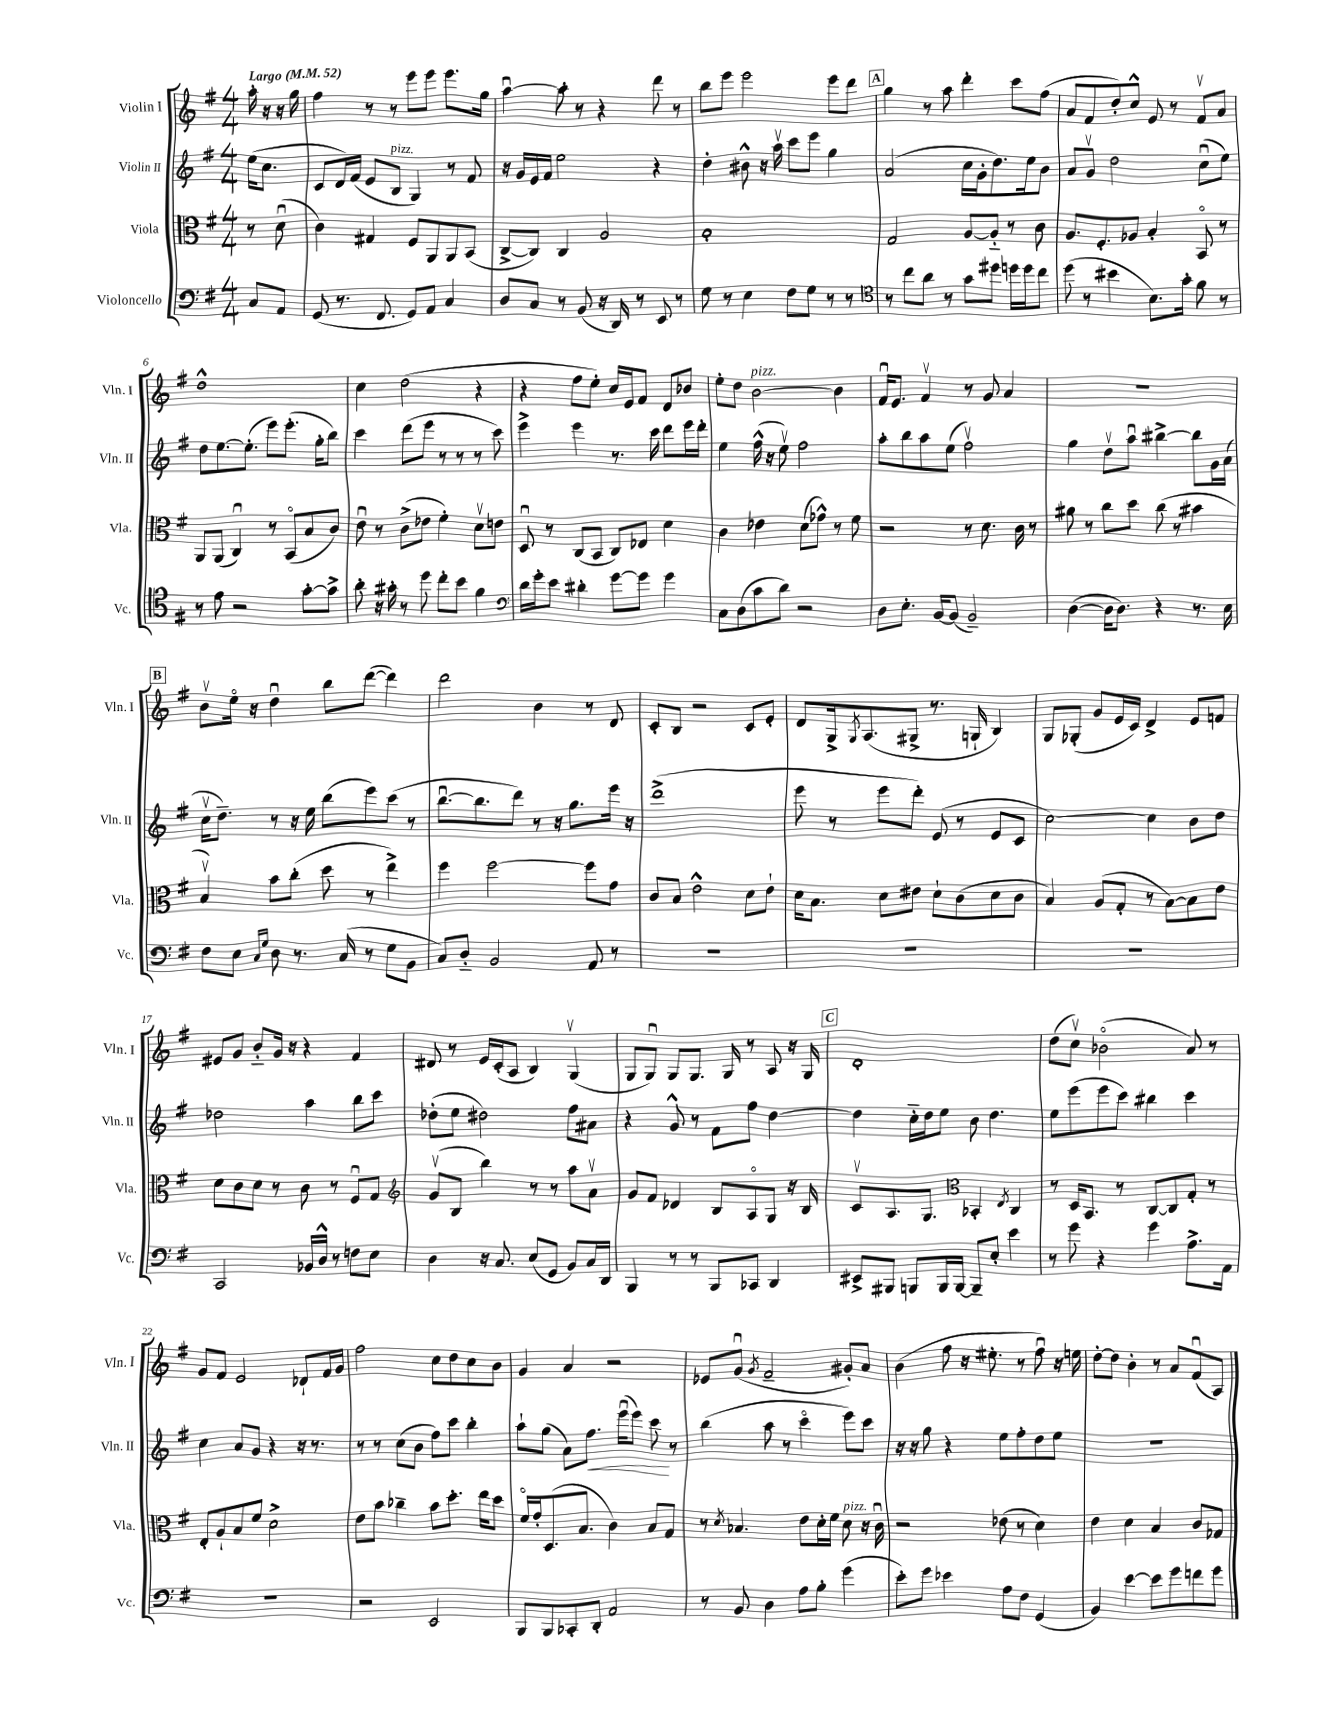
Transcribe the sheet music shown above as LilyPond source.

<<
\new StaffGroup <<
\new Staff = "s0" \with { instrumentName = "Violin I" shortInstrumentName = "Vln. I" } {
    \clef treble \key g \major \numericTimeSignature \time 4/4 \partial 4 \tempo "Largo" 4 = 52
    a''16-. r16 r16 g''16 |
    fis''4 r8 r8 e'''8 e'''8 e'''8. g''16 |
    a''4~\downbow a''8-. r8 r4 d'''8 r8 |
    b''8 e'''8 e'''2 e'''8 d'''8 |
    \mark \markup { \box "A" } g''4 r8 a''8 d'''4-. c'''8 fis''8( |
    a'8 fis'8 d''8-.) c''8-^ e'8 r8 fis'8\upbow a'8 |
    d''1-^ |
    c''4 d''2( r4 |
    r4 fis''8 e''8-.) c''16 e'16 fis'8 d'8 bes'8 |
    e''8-. d''8 b'2~^\markup { \italic "pizz." } b'4 |
    fis'16\downbow e'8. fis'4\upbow r8 g'8 a'4 |
    r1 |
    \mark \markup { \box "B" } b'8\upbow e''16\flageolet r16 d''4\downbow b''8 d'''8~( d'''4) |
    d'''2 b'4 r8 d'8 |
    c'8-. b8 r2 c'8 e'8-. |
    d'8 g16-> \acciaccatura { g8 } a8.( gis8-> r8. g16-! b4) |
    g8 ges8-.( g'8 e'16 c'16) d'4-> e'8 f'8 |
    eis'8 g'8 b'8-_ g'16 r16 r4 fis'4 |
    dis'8 r8 e'16 c'16-.( a8 b4) g4\upbow( |
    g8 g8\downbow) g8 g8. g16 r8 a8 r16 g16 |
    \mark \markup { \box "C" } d'1-. |
    d''8( c''8\upbow) bes'2\flageolet( a'8) r8 |
    g'8 fis'8 e'2 des'8-! fis'16 g'16 |
    fis''2 c''8 d''8 c''8 b'8 |
    g'4 a'4 r2 |
    ees'8 g'8\downbow( \acciaccatura { g'8 } fis'2-- gis'8-.) a'8 |
    b'4( fis''8 r16 eis''8.-. r8 fis''8\downbow) r16 e''16 |
    d''8~-. d''8 b'4-. r8 a'8 fis'8\downbow( a8) \bar "|." |
}
\new Staff = "s1" \with { instrumentName = "Violin II" shortInstrumentName = "Vln. II" } {
    \clef treble \key g \major \numericTimeSignature \time 4/4 \partial 4
    e''16( c''8. |
    c'8 d'16) fis'16( e'8 b8^\markup { \italic "pizz." } g4) r8 fis'8 |
    r16 g'16 e'16 fis'16 e''2 r4 |
    d''4-. bis'8-^ r16 a''16\upbow c'''8 e'''8 g''4 |
    \mark \markup { \box "A" } a'2( c''16 g'16-. d''8.) e''16 b'8 |
    a'8 g'8\upbow d''2 c''8\downbow( e''8) |
    d''8 e''8.~ e''8.-.( e'''8) e'''8.-.( g''16-. b''8) |
    c'''4 d'''8( e'''8 r8 r8 r8 c'''8) |
    e'''4-> e'''4 r8. c'''16 d'''8 e'''16 d'''16-. |
    e''4 fis''16-^( r16 e''8\upbow) fis''2 |
    a''8-. b''8 a''8 e''8( fis''2\upbow) |
    g''4 d''8\upbow a''8\downbow bis''4~-> bis''8 g'16 a'16( |
    \mark \markup { \box "B" } c''16\upbow d''8.--) r8 r16 e''16 b''8( e'''8) c'''8( r8 |
    b''8.~\downbow b''8. d'''8) r8 r16 g''8. e'''16 r16 |
    d'''1->( |
    e'''8 r8 e'''8 d'''8-.) e'8( r8 e'8 c'8 |
    c''2~) c''4 b'8 d''8 |
    des''2 a''4 b''8 c'''8 |
    des''8-.( e''8 dis''2) fis''8 ais'8 |
    r4 g'8-^ r8 fis'8 fis''8 d''4~ |
    \mark \markup { \box "C" } d''4 c''16-_ d''16 e''8 b'8 d''4. |
    e''8 e'''8( e'''8 c'''8) bis''4 c'''4 |
    c''4 a'8 g'8 r4 r16 r8. |
    r8 r8 c''8( b'8 fis''8) c'''8 b''4-. |
    a''8-! g''8( a'8) fis''8.\< e'''16\downbow( e'''8) c'''8\! r8 |
    b''4( a''8 r8 c'''4\flageolet e'''8) c'''8 |
    r16 r16 g''8 r4 e''8 fis''8-. d''8 e''8 |
    R1 \bar "|." |
}
\new Staff = "s2" \with { instrumentName = "Viola" shortInstrumentName = "Vla." } {
    \clef alto \key g \major \numericTimeSignature \time 4/4 \partial 4
    r8 d'8\downbow( |
    c'4) gis4 fis8 a,8 a,8 b,8( |
    c8~-> c8) c4 a2 |
    b1-. |
    \mark \markup { \box "A" } g2 a8~ a8-_ r8 c'8 |
    a8. fis8.-. aes8 b4-. b,8\flageolet r8 |
    a,8 a,8( c4\downbow) r8 b,8\flageolet( b8 c'8) |
    e'8\downbow r8 c'8->( ees'8 fis'4-.) d'8\upbow e'8 |
    d8\downbow r8 c8( b,8 c8) ees8 d'4 |
    c'4 ees'4 d'8( ges'8-^) r8 fis'8 |
    r2 r8 d'8. c'16 r8 |
    ais'8 r8 c''8 d''8 c''8( r8 bis'4 |
    \mark \markup { \box "B" } b4\upbow) b'8 c''8-.( d''8 r8 e''4->) |
    fis''4 fis''2~ fis''8 g'8 |
    c'8 b8 e'2-^ d'8 e'8-! |
    d'16 b8. d'8 eis'8 d'8-! c'8( d'8 c'8 |
    b4) a8( g8-. r8 b8~) b8 e'8 |
    d'8 c'8 d'8 r8 c'8 r8 fis8\downbow g8 |
    \clef treble g'8\upbow( b8 b''4) r8 r8 a''8 a'8\upbow |
    g'8 fis'8 des'4 b8 a8\flageolet g8 r16 b16 |
    \mark \markup { \box "C" } c'8\upbow a8. g8. \clef alto bes,4-. \acciaccatura { e8 } c4 |
    r8 d16 b,8. r8 c8~ c8 g8-. r8 |
    e8-. a8-! b8 fis'8 d'2-> |
    e'8 b'8 ces''4-- b'8 d''8.-. e''16 d''8 |
    fis'16\flageolet g'16-. d8.( b8. c'4) b8 g8 |
    r8 \acciaccatura { d'8 } bes4. e'8 d'16-. fis'16 d'8^\markup { \italic "pizz." } r16 c'16\downbow |
    r2 ees'8( r8 d'4) |
    e'4 d'4 b4 c'8 ges8 \bar "|." |
}
\new Staff = "s3" \with { instrumentName = "Violoncello" shortInstrumentName = "Vc." } {
    \clef bass \key g \major \numericTimeSignature \time 4/4 \partial 4
    c8 a,8 |
    g,8( r8. fis,8. g,8) a,8 c4 |
    d8 c8 r8 b,8( r16 d,16) r8 e,8 r8 |
    g8 r8 e4 fis8 g8 r8 r8 |
    \mark \markup { \box "A" } \clef tenor r8 c''8 a'8 r8 g'8 dis''8 d''16 d''16 c''8 |
    d''8( r8 bis'4 b8.) g'16-. fis'8 r8 |
    r8 e'8 r2 g'8~-. g'8-> |
    a'8-. r16 gis'16-. r8 d''8 c''8-. b'8 fis'4 |
    \clef bass d'16 g'16-. e'8 dis'4-. g'8~ g'8 g'4 |
    c8 d8( c'8 d'8) r2 |
    d8 e8.-. b,16~ b,8( b,2--) |
    d4~( d16 d8.) r4 r8. e16 |
    \mark \markup { \box "B" } fis8 e8 \grace { c16 g16 } d8 r8. c16( r8 g8 b,8 |
    c8) d8-_ b,2 a,8 r8 |
    R1 |
    R1 |
    R1 |
    c,2 bes,16 d16-^ r8 f8 e8 |
    d4 r16 c8. e8( g,8 b,8) c16 d,16 |
    b,,4 r8 r8 b,,8 ces,8 d,4 |
    \mark \markup { \box "C" } eis,8-> bis,,8 b,,8 b,,16 b,,16~ b,,8-- e8-. e'4 |
    r8 g'8 r4 g'4 a8.-> a,16 |
    R1 |
    r2 e,2 |
    b,,8 b,,8 ces,8-. d,8-. a,2 |
    r8 b,8 d4 a8 b8-. g'4( |
    e'8-.) g'8 ees'4 a8 fis8 g,4( |
    b,4) e'4~ e'8 g'8 f'8 g'8 \bar "|." |
}
>>
>>
